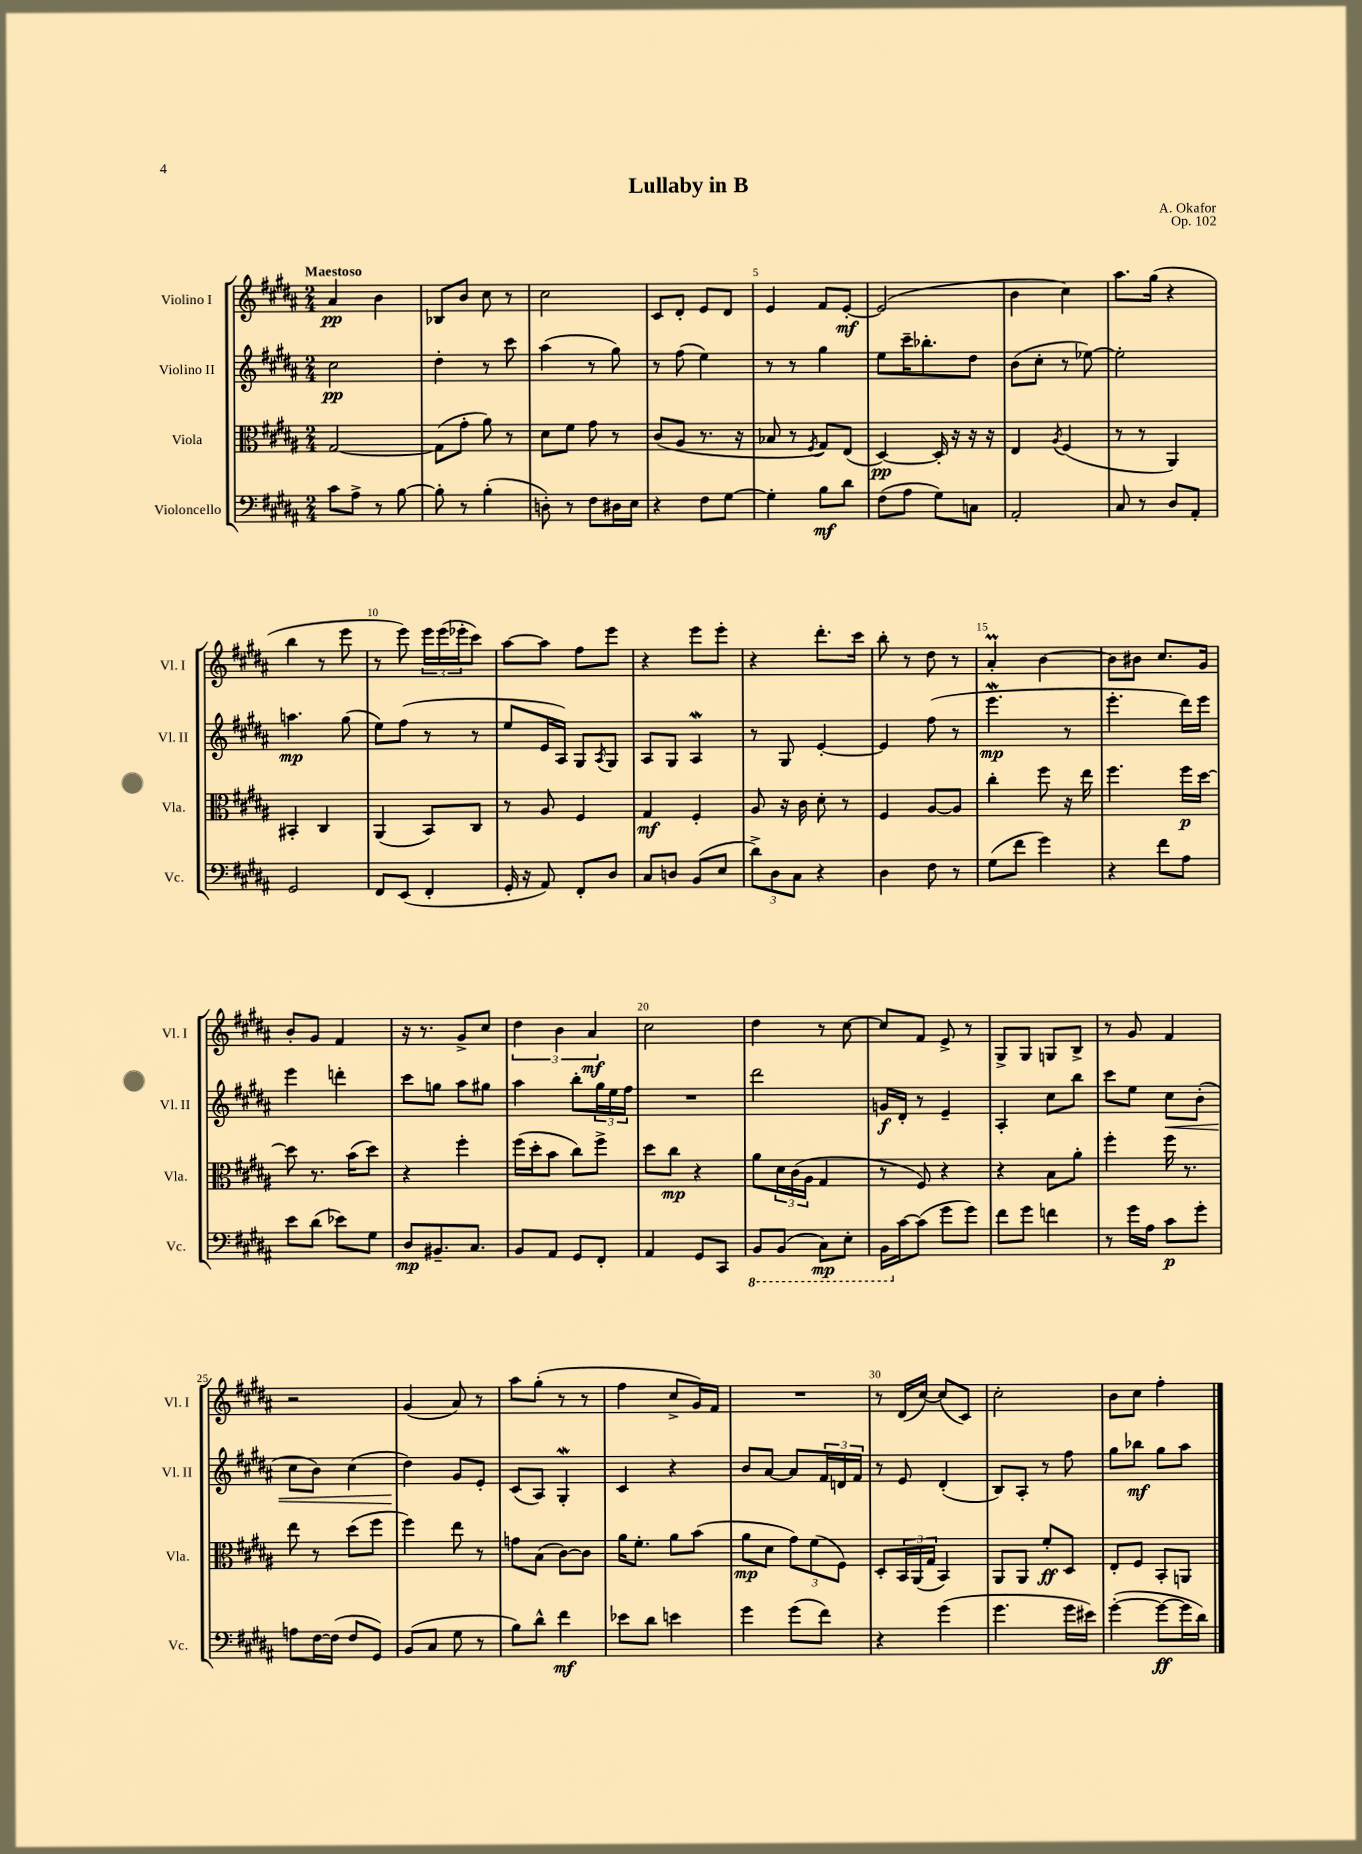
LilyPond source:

\header { title = "Lullaby in B" composer = "A. Okafor" opus = "Op. 102" }
<<
\new StaffGroup <<
\new Staff = "s0" \with { instrumentName = "Violino I" shortInstrumentName = "Vl. I" } {
    \clef treble \key b \major \numericTimeSignature \time 2/4 \tempo "Maestoso"
    ais'4\pp b'4 |
    bes8 b'8 cis''8 r8 |
    cis''2 |
    cis'8 dis'8-. e'8 dis'8 |
    e'4 fis'8 e'8~-.\mf |
    e'2( |
    b'4 cis''4) |
    ais''8. gis''16( r4 |
    b''4 r8 e'''8 |
    r8 e'''8) \tuplet 3/2 { e'''16 e'''16( ees'''16-. } cis'''8) |
    ais''8~ ais''8 fis''8 e'''8 |
    r4 e'''8 e'''8-. |
    r4 dis'''8.-. cis'''16 |
    b''8-. r8 dis''8 r8 |
    ais'4-.\prall b'4~ |
    b'8 bis'8 cis''8. gis'16 |
    b'8-. gis'8 fis'4 |
    r16 r8. gis'8-> cis''8 |
    \tuplet 3/2 { dis''4 b'4 ais'4\mf } |
    cis''2 |
    dis''4 r8 cis''8~ |
    cis''8 fis'8 e'8-> r8 |
    gis8-> gis8 g8 b8-> |
    r8 gis'8 fis'4 |
    r2 |
    gis'4( ais'8) r8 |
    ais''8 gis''8-.( r8 r8 |
    fis''4 cis''8-> gis'16) fis'16 |
    R2 |
    r8 dis'16( cis''16~) cis''8( cis'8) |
    cis''2-. |
    b'8 cis''8 fis''4-. \bar "|." |
}
\new Staff = "s1" \with { instrumentName = "Violino II" shortInstrumentName = "Vl. II" } {
    \clef treble \key b \major \numericTimeSignature \time 2/4
    cis''2\pp |
    dis''4-. r8 cis'''8 |
    ais''4( r8 gis''8) |
    r8 fis''8( e''4) |
    r8 r8 gis''4 |
    e''8 cis'''16-- bes''8.-. dis''8 |
    b'8( cis''8-. r8 ees''8~) |
    ees''2-. |
    a''4.\mp gis''8( |
    e''8) fis''8( r8 r8 |
    e''8 e'16 ais16) gis8 \acciaccatura { ais8 } gis8 |
    ais8 gis8 ais4\mordent |
    r8 gis8 e'4~-. |
    e'4 fis''8( r8 |
    e'''4.\mordent\mp r8 |
    e'''4.-. dis'''16) e'''16 |
    e'''4 d'''4-. |
    cis'''8 g''8 ais''8 gis''8 |
    ais''4 b''8-. \tuplet 3/2 { gis''16 e''16 fis''16 } |
    R2 |
    dis'''2 |
    g'16\f dis'16-. r8 e'4-- |
    ais4-. cis''8 b''8 |
    cis'''8 e''8 cis''8\< b'8-.( |
    cis''8 b'8) cis''4( |
    dis''4\!) gis'8 e'8-. |
    cis'8( ais8) gis4-.\mordent |
    cis'4 r4 |
    b'8 ais'8~ ais'8 \tuplet 3/2 { fis'16 d'16 fis'16 } |
    r8 e'8 dis'4-.( |
    b8) ais8-. r8 fis''8 |
    gis''8 bes''8\mf gis''8 ais''8 \bar "|." |
}
\new Staff = "s2" \with { instrumentName = "Viola" shortInstrumentName = "Vla." } {
    \clef alto \key b \major \numericTimeSignature \time 2/4
    gis2~ |
    gis8( gis'8-. ais'8) r8 |
    dis'8 fis'8 gis'8 r8 |
    cis'8( ais8 r8. r16 |
    bes8 r8 \acciaccatura { fis8 } gis8) e8( |
    dis4~\pp) dis16-. r16 r16 r16 |
    e4 \acciaccatura { ais8 } fis4( |
    r8 r8 ais,4) |
    bis,4-. cis4 |
    ais,4( b,8) cis8 |
    r8 ais8 fis4 |
    gis4\mf fis4-. |
    ais8 r16 cis'16 dis'8-. r8 |
    fis4 ais8~ ais8 |
    cis''4-. fis''8 r16 e''16 |
    fis''4. fis''16\p dis''16~ |
    dis''8 r8. b'16( dis''8) |
    r4 fis''4-. |
    fis''16( dis''16-. b'8 cis''8) fis''8-> |
    dis''8 cis''8\mp r4 |
    ais'8 \tuplet 3/2 { dis'16 cis'16( ais16 } gis4 |
    r8 fis8) r4 |
    r4 b8 ais'8-. |
    fis''4-. fis''16 r8. |
    e''8 r8 dis''8( fis''8 |
    fis''4) e''8 r8 |
    g'8 b8( cis'8~) cis'8 |
    ais'16 fis'8.-. ais'8 b'8( |
    ais'8\mp dis'8 \tuplet 3/2 { gis'8) fis'8( fis8) } |
    dis8-. \tuplet 3/2 { b,16 ais,16( gis16 } b,4) |
    ais,8 ais,8 fis'8-.\ff dis8 |
    e8-. fis8 b,8-. a,8 \bar "|." |
}
\new Staff = "s3" \with { instrumentName = "Violoncello" shortInstrumentName = "Vc." } {
    \clef bass \key b \major \numericTimeSignature \time 2/4
    cis'8 ais8-> r8 b8~ |
    b8-. r8 b4-.( |
    d8-.) r8 fis8 dis16 e16 |
    r4 fis8 gis8~ |
    gis4-. b8\mf dis'8 |
    fis8( ais8 gis8) c8 |
    ais,2-. |
    cis8 r8 dis8 ais,8-. |
    gis,2 |
    fis,8 e,8( fis,4-. |
    gis,16-. r16 ais,8) fis,8-. dis8 |
    cis8 d8 b,8( e8 |
    \tuplet 3/2 { dis'8->) dis8 cis8 } r4 |
    dis4 fis8 r8 |
    gis8( fis'8 gis'4) |
    r4 fis'8 ais8 |
    e'8 dis'8( ees'8) gis8 |
    dis8\mp bis,8.-- cis8. |
    b,8 ais,8 gis,8 fis,8-. |
    ais,4 gis,8 cis,8 |
    \ottava #-1 b,,8 b,,8( cis,8\mp) e,8-. |
    b,,16 \ottava #0 cis'16~ cis'8( gis'8 gis'8) |
    fis'8 gis'8 f'4 |
    r8 gis'16 ais16 cis'8\p gis'8-. |
    a8 fis16~ fis16( fis8 gis,8) |
    b,8( cis8 gis8 r8 |
    b8) dis'8-^ fis'4\mf |
    ees'8 dis'8 e'4 |
    gis'4 gis'8( fis'8) |
    r4 gis'4( |
    gis'4. gis'16 eis'16) |
    gis'4~-.( gis'8~\ff gis'16 dis'16) \bar "|." |
}
>>
>>
\layout { \context { \Score \override BarNumber.break-visibility = ##(#f #t #t) barNumberVisibility = #(every-nth-bar-number-visible 5) } }
